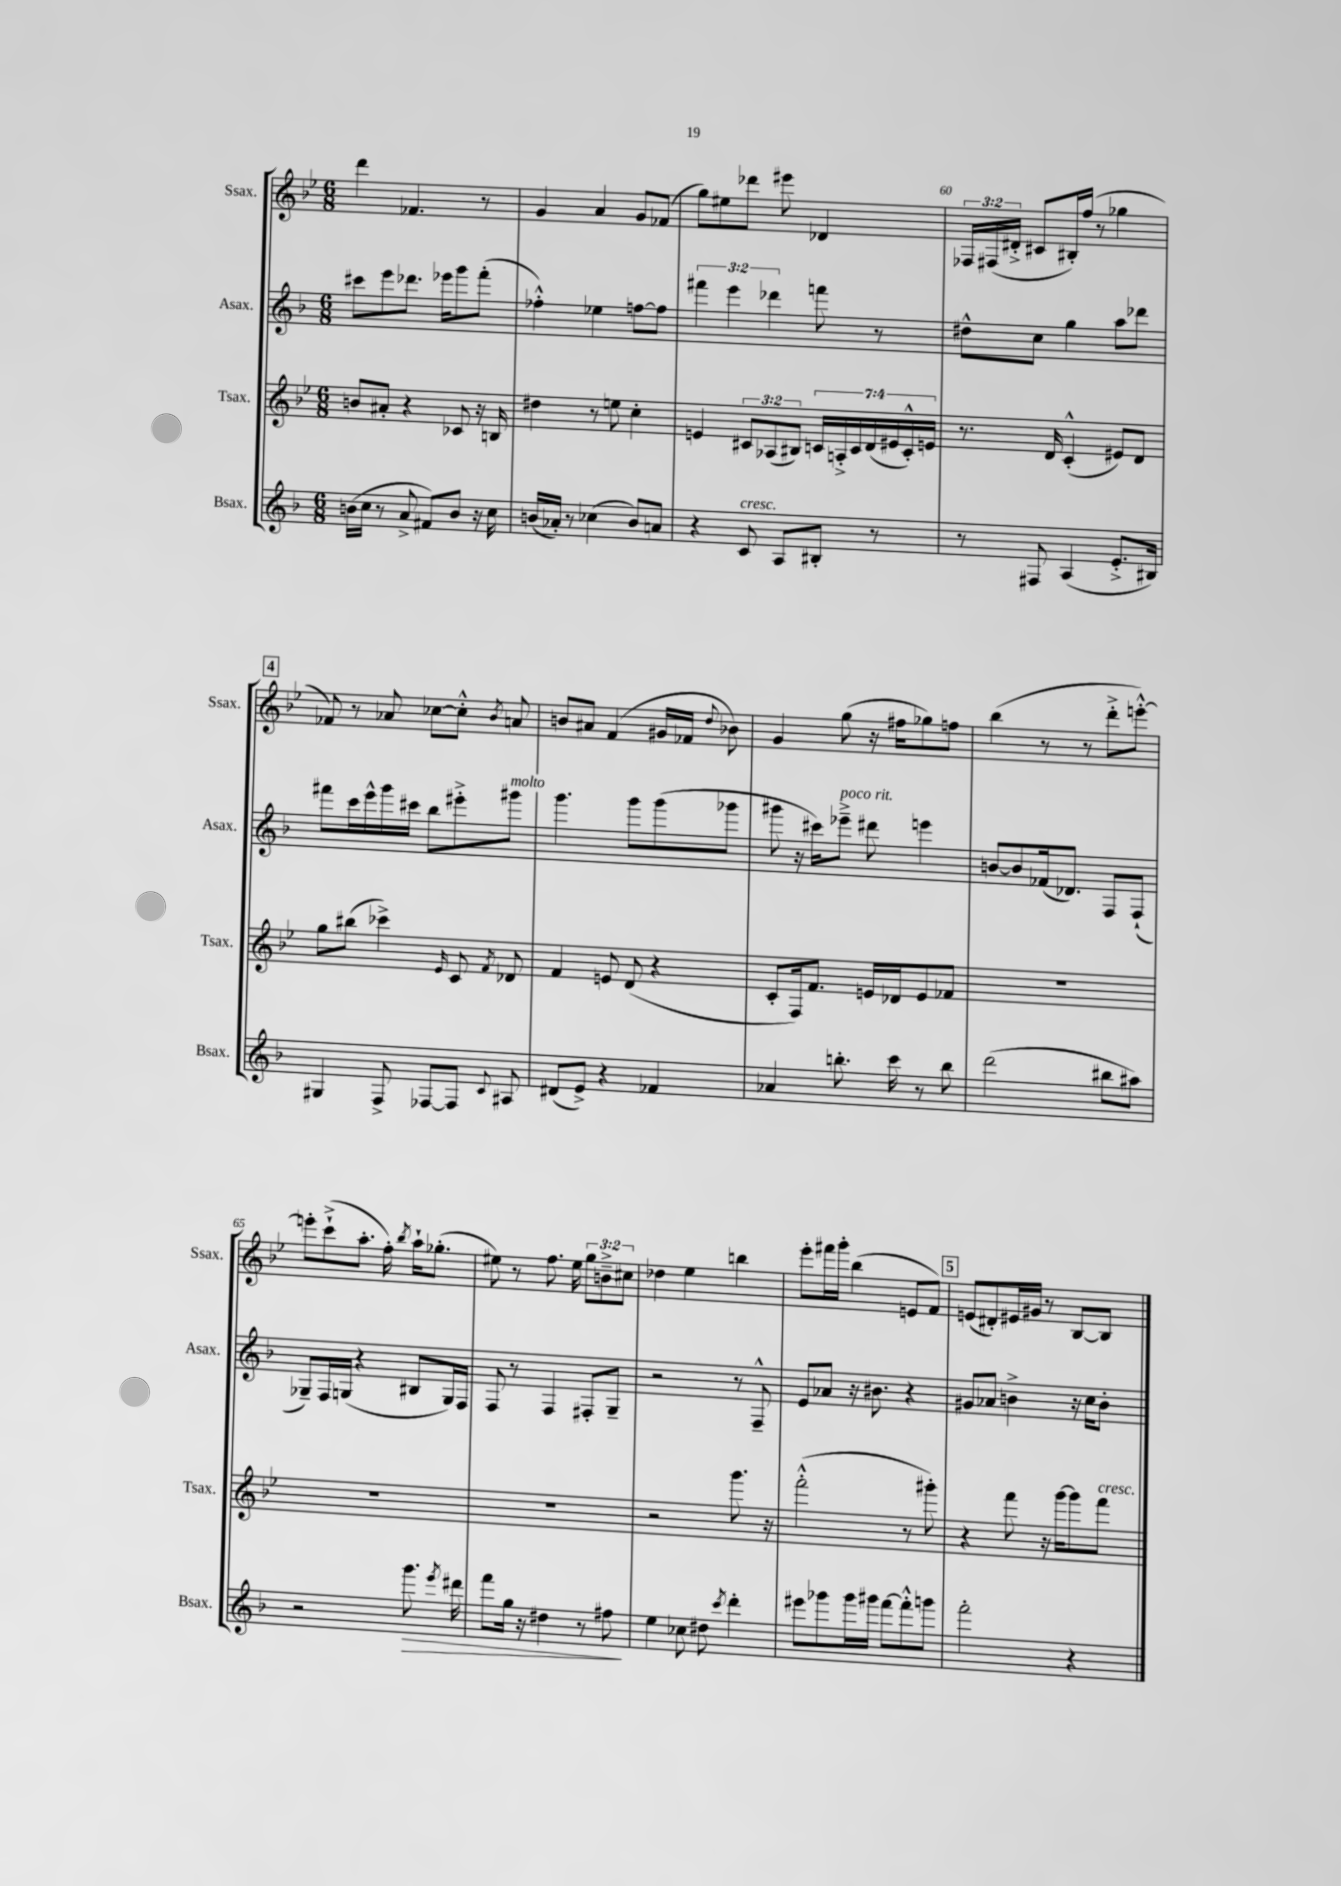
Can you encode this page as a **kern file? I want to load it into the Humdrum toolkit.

**kern	**dynam	**kern	**kern	**kern
*part4	*part4	*part3	*part2	*part1
*staff4	*staff4	*staff3	*staff2	*staff1
*I"Bsax.	*	*I"Tsax.	*I"Asax.	*I"Ssax.
*I'Bsax.	*	*I'Tsax.	*I'Asax.	*I'Ssax.
*clefG2	*	*clefG2	*clefG2	*clefG2
*k[b-]	*	*k[b-e-]	*k[b-]	*k[b-e-]
*M6/8	*	*M6/8	*M6/8	*M6/8
=57	=57	=57	=57	=57
(16bn\LL	.	8bn/L	8ccc#X\L	4ddd\
16cc\JJ	.	.	.	.
8r	.	8a#X'/J	8eee\	.
8a^/	.	4r	8.ddd-X\J	4.f-X/
8f#X/L)	.	.	.	.
.	.	.	16eee-X\KL	.
8b/J	.	8c-X/	8ggg\	.
16r	.	16r	(8fff'\J	8r
16cc\	.	16Bn/	.	.
=58	=58	=58	=58	=58
(16bn/LL	.	4dd#X\	4ff-X'^^\)	4g/
16a-X'/JJ)	.	.	.	.
8r	.	.	.	.
(4cc-X\	.	8r	4ee-X\	4a/
.	.	8een\	.	.
8b/L)	.	4cc'\	[8ffn\L	8g/L
8an/J	.	.	8ff\J]	(8f-X/J
=59	=59	=59	=59	=59
4r	.	4en/	6fff#X\	8gg\L)
.	.	.	.	8ee#X\
.	.	.	6eee\	.
!LO:TX:a:i:t=cresc.	!	!	!	!
8c/	.	12c#X/L	.	8ddd-X\J
.	.	(12A-X/	6ddd-X\	.
8A/L	.	.	.	8eee#X\
.	.	12B#X/J)	.	.
8B#X'/J	.	28cn/LL	8fffn\	4d-X/
.	.	28An'^/	.	.
.	.	28c/	.	.
.	.	(28d/	.	.
8r	.	.	8r	.
.	.	28e#X/	.	.
.	.	28c'^^/)	.	.
.	.	28en/JJ	.	.
=60	=60	=60	=60	=60
8r	.	8.r	8dd#X^^\L	24F-X/LL
.	.	.	.	(24F#X/
.	.	.	.	24d#X'^/JJ
8F#X/	.	.	8cc\J	8c#X/L
.	.	16d/	.	.
(4A/	.	(4c'^^/	4gg\	16B#X'/L)
.	.	.	.	(16ff/JJ
.	.	.	.	8r
8.e'^/L	.	8e#X/L)	8aa\L	4gg-X\
.	.	8d/J	8ddd-X\J	.
16B#X/Jk)	.	.	.	.
!!LO:LB:g=z
!!LO:REH:place=s1:t=4
=61	=61	=61	=61	=61
4G#X/	.	8gg\L	8fff#X\L	8f-X/)
.	.	(8bb#X\J	16ccc\L	8r
.	.	.	16eee^^\	.
8F^/	.	4ccc-X^\)	16ggg\	8a-X/
.	.	.	16ccc#X\JJ	.
[8F-X/L	.	.	8bb-\L	[8cc-X\L
.	.	16qqe-/	.	.
8F-/J]	.	8c/	8eee#X'^\	8cc-'^^\J]
8qqc/	.	8qf/	.	8qb-/
!	!	!	!LO:TX:a:i:t=molto	!
8A#X/	.	8d-X/	8ggg#X\J	8an/
=62	=62	=62	=62	=62
(8d#X/L	.	4f/	4.ggg\	8bn/L
8e^/J)	.	.	.	8a#X/J
4r	.	8en/	.	(4f/
.	.	(8d/	8ggg\L	.
4f-X/	.	4r	(8ggg\	16g#X/LL
.	.	.	.	16f-X/JJ
.	.	.	.	8qqdd/
.	.	.	8ggg-X\J	8b-X\)
=63	=63	=63	=63	=63
4a-X/	.	8c'/L	8ggg#X\	4g/
.	.	16F/k)	16r	.
.	.	8.f/J	16ccc#X\KL)	.
!	!	!	!LO:TX:a:i:t=poco rit.	!
8.bbn'\	.	.	8eee-X~^\J	(8gg\
.	.	16en/LL	8ddd#X\	16r
16ccc\	.	16d-X/J	.	16ff#X\KL
8r	.	8e/	4eeen\	8gg-X\)
8bb\	.	8f-X/J	.	8ffn\J
=64	=64	=64	=64	=64
(2ddd\	.	2.r	[8bn/L	(4bb-\
.	.	.	8b/]	.
.	.	.	(16f-X/k	8r
.	.	.	8.d-X/J)	.
.	.	.	.	8r
8bb#X\L	.	.	8F/L	8ddd'^\L
8aa#X\J)	.	.	(8F`/J	[8eeen'^^\J)
!!LO:LB:g=z
=65	=65	=65	=65	=65
2r	.	2.r	8G-X~/L)	8eeen'\L]
.	.	.	16F/L	(8ccc`^\
.	.	.	(16Gn/JJ	.
.	.	.	4r	8.aa'\J
.	.	.	.	16ff'\)
.	.	.	.	8qbb-/
!	!LO:HP:b	!	!	!
8.ggg\	>	.	8B#X/L	16aa`\KL
.	.	.	.	(8.gg-X'\J
.	.	.	16G/L)	.
8qeee/	.	.	.	.
16ddd#X\	.	.	16F/JJ	.
=66	=66	=66	=66	=66
8fff\L	.	2.r	8F/	8ee#X\)
16gg\Jk	.	.	8r	8r
16r	.	.	.	.
4dd#X\	.	.	4F/	8.ff\
.	.	.	.	16ee#\
8r	.	.	8F#X'/L	12gg\L
.	.	.	.	12bn~^\
8ff#X\	.	.	8G~/J	.
.	.	.	.	12cc#X\J
.	]	.	.	.
=67	=67	=67	=67	=67
4ee\	.	2r	2r	4dd-X\
8cc-X\	.	.	.	4ee-\
8dd#X\	.	.	.	.
8qccc/	.	.	.	.
4ddd'\	.	8.ggg\	8r	4bbn\
.	.	.	8F~^^/	.
.	.	16r	.	.
=68	=68	=68	=68	=68
8eee#X\L	.	(2fff'^^\	8e/L	8eee-'\L
8ggg-X\	.	.	8a-X/J	16fff#X\L
.	.	.	.	16ggg'\JJ
16ggg-\L	.	.	16r	(4bb-\
16ggg#X\JJ	.	.	8.b#X\	.
[8fff\L	.	.	.	.
8fff'^^\]	.	8r	4r	8en/L
8gggn\J	.	8ggg#X'\)	.	8f/J)
!!LO:REH:place=s1:t=5
=69	=69	=69	=69	=69
2fff'\	.	4r	8g#X/L	(8en/L
.	.	.	8a-X/J	8d#X'/)
.	.	8fff\	4bn^\	16e#X/L
.	.	.	.	16g#X/JJ
.	.	16r	.	8r
.	.	[16ggg\KL	.	.
4r	.	8ggg\]	16r	[8B-/L
.	.	.	16cc\KL	.
!	!	!LO:TX:a:i:t=cresc.	!	!
.	.	8fff\J	8b'\J	8B-/J]
==	==	==	==	==
*-	*-	*-	*-	*-
